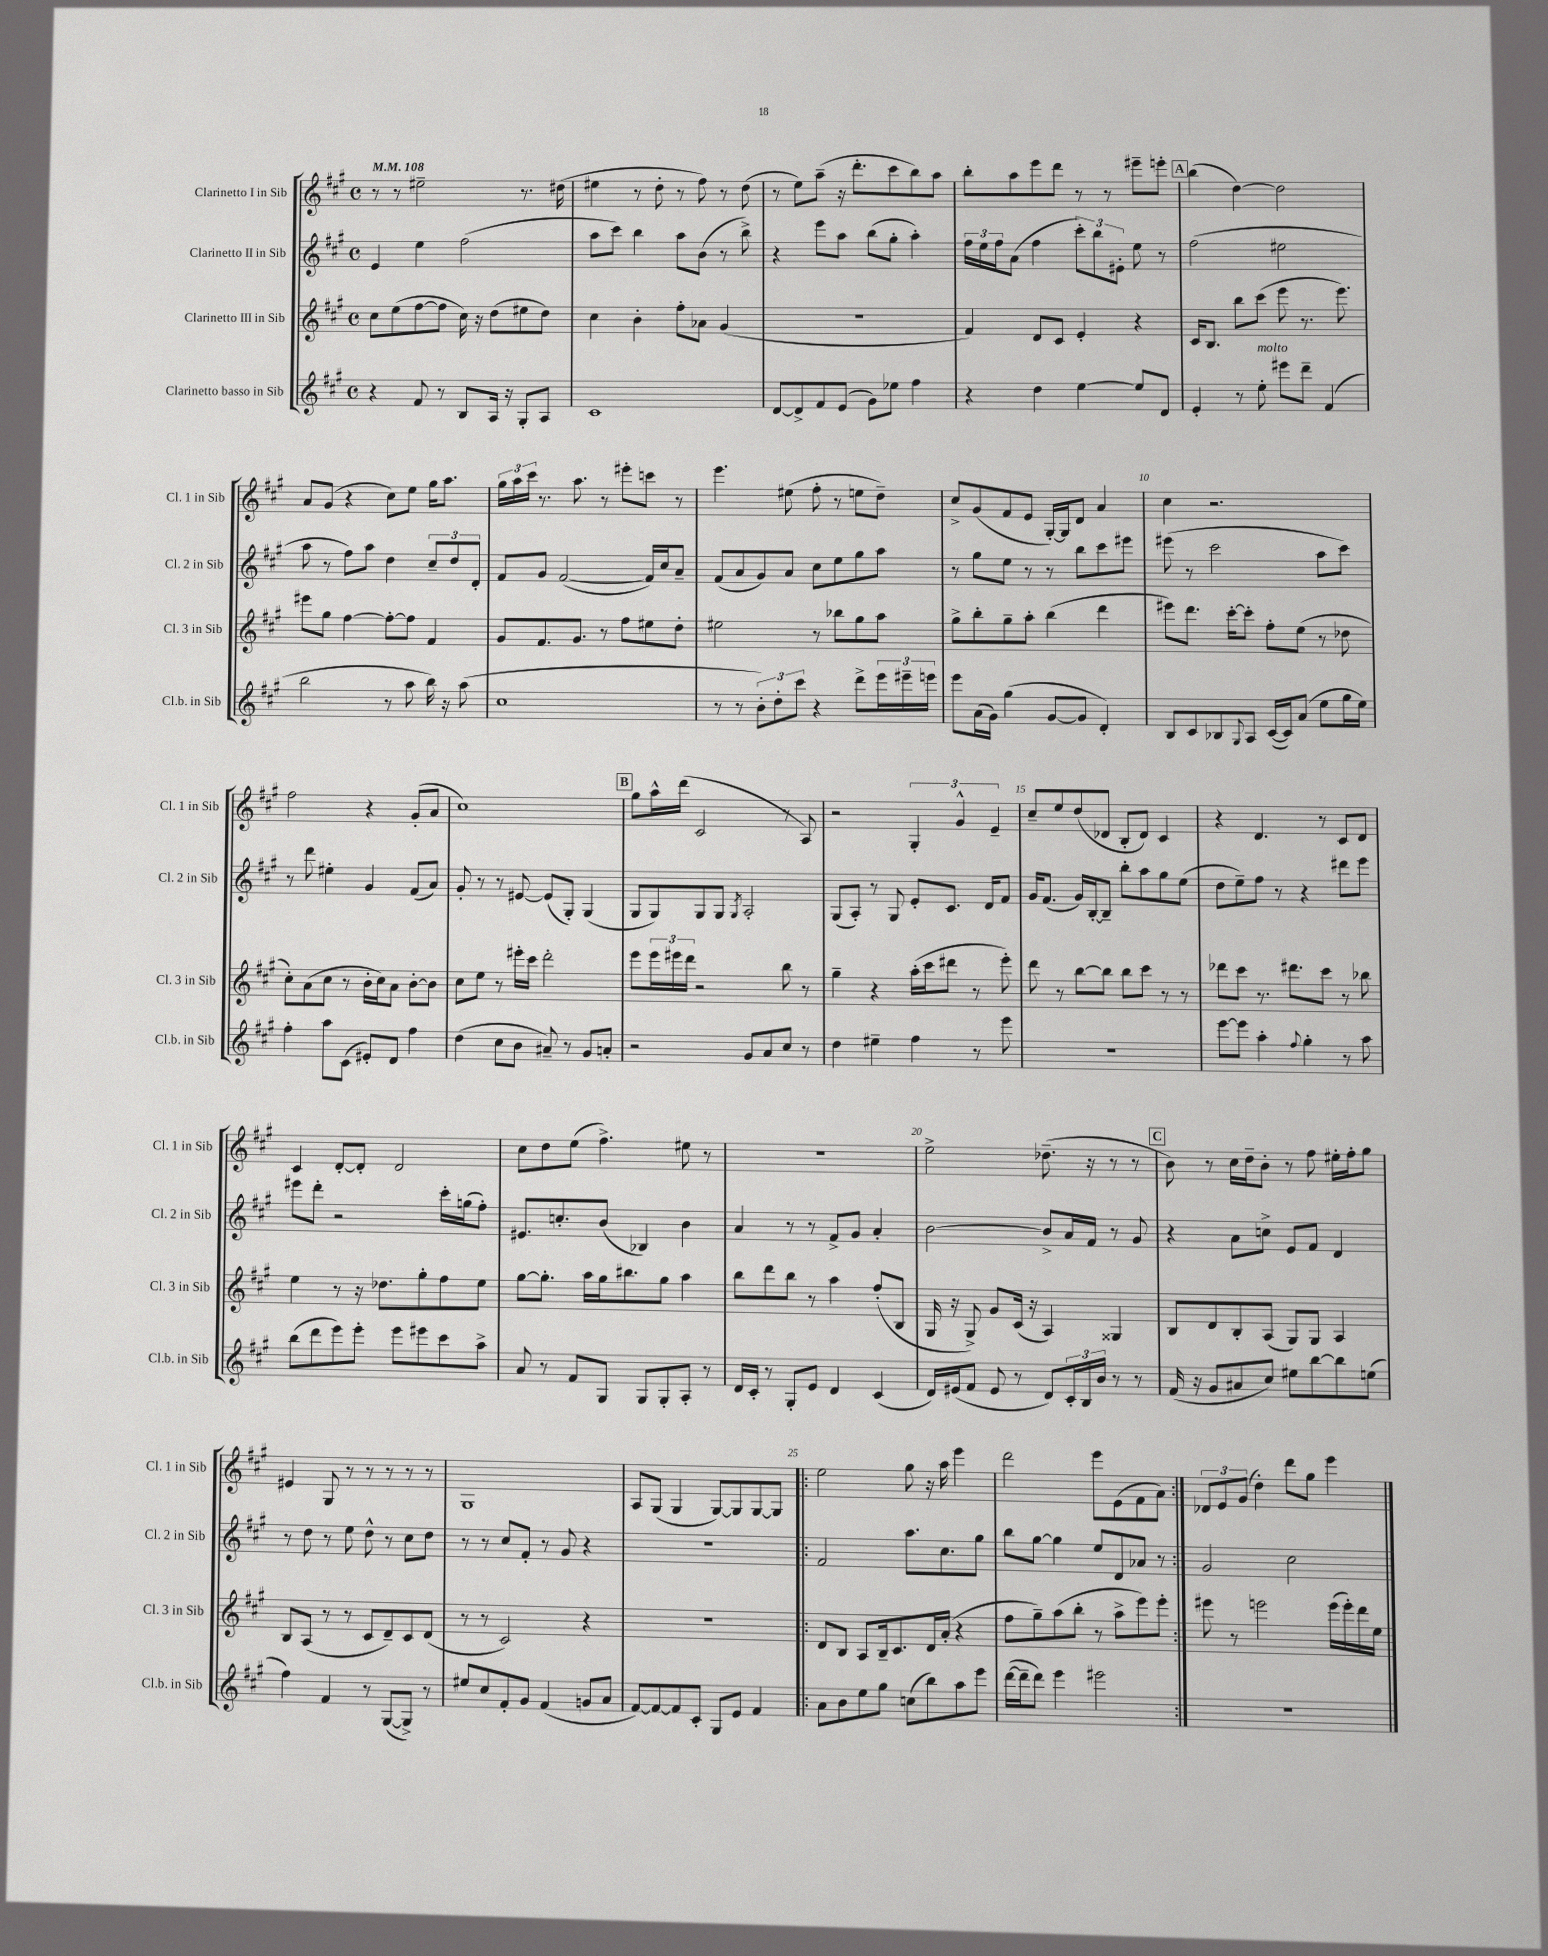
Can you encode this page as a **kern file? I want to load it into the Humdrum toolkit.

**kern	**kern	**kern	**kern
*part4	*part3	*part2	*part1
*staff4	*staff3	*staff2	*staff1
*I"Clarinetto basso in Sib	*I"Clarinetto III in Sib	*I"Clarinetto II in Sib	*I"Clarinetto I in Sib
*I'Cl.b. in Sib	*I'Cl. 3 in Sib	*I'Cl. 2 in Sib	*I'Cl. 1 in Sib
*clefG2	*clefG2	*clefG2	*clefG2
*k[f#c#g#]	*k[f#c#g#]	*k[f#c#g#]	*k[f#c#g#]
*M4/4	*M4/4	*M4/4	*M4/4
*met(c)	*met(c)	*met(c)	*met(c)
*MM108	*MM108	*MM108	*MM108
=1	=1	=1	=1
4r	8cc#\L	4e/	8r
.	(8ee\	.	8r
8f#/	[8ff#\	4ee\	2ee#X~\
8r	8ff#\J]	.	.
8B/L	16cc#\)	(2ff#\	.
.	16r	.	.
16A/Jk	(8dd\L	.	.
16r	.	.	.
8G#'/L	8ee#X\	.	8.r
8A/J	8dd\J)	.	.
.	.	.	(16dd#X\
=2	=2	=2	=2
1c#	4cc#\	8aa\L	4ee#X\
.	.	8ccc#\J)	.
.	4b'\	4bb\	8r
.	.	.	8dd'\
.	8ff#'\L	8aa\L	8r
.	8a-X\J	(8b\J	8ff#\)
.	(4g#/	8r	8r
.	.	8bb^\)	(8dd\
=3	=3	=3	=3
[8d/L	1r	4r	8r
8d^/]	.	.	8ee\L)
8f#/	.	8eee\L	(8aa~\J
(8e/J	.	8aa\J	16r
.	.	.	8.ddd'\L
8g#\L)	.	(8bb\L	.
8ee-X\J	.	8gg#'\J	8ccc#\
4ff#\	.	4aa'\)	8bb\)
.	.	.	8aa\J
=4	=4	=4	=4
4r	4f#/)	24ff#\LL	8bb'\L
.	.	24ee\	.
.	.	24ff#\J	.
.	.	(8a\J	8aa\
4dd\	8d/L	4ff#\	8eee\
.	8c#/J	.	8ddd\J
[4ee\	4e'/	12ccc#'\L)	8r
.	.	12bb\	.
.	.	.	8r
.	.	12e#X'\J	.
8ee/L]	4r	8ee\	8eee#X~\L
8d/J	.	8r	8eeen'\J
!!LO:REH:place=s1:t=A
=5	=5	=5	=5
4e'/	16c#/KL	(2ff#\	(4bb\
.	8.B/J	.	.
8r	8bb\L	.	[4dd\)
!LO:TX:a:i:t=molto	!	!	!
8ee'\	(8ccc#\J	.	.
8eee#X\L	8eee\	2ee#X\	2dd\]
8ddd~\J	8.r	.	.
(4f#/	.	.	.
.	8.eee\)	.	.
!!LO:LB:g=z
=6	=6	=6	=6
2bb\	8eee#X\L	8aa\	8a/L
.	8gg#\J	8r	(8g#/J
.	[4ff#\	8ff#\L)	4r
.	.	8aa\J	.
8r	8ff#'\L_	4dd\	8cc#\L)
8aa\	8ff#\J]	.	8ee\J
16bb\)	4f#/	12cc#~/L	16gg#\KL
16r	.	.	8.aa\J
.	.	12dd/	.
(8aa\	.	.	.
.	.	12d'/J	.
=7	=7	=7	=7
1cc#	8g#/L	8f#/L	24gg#\LL
.	.	.	24aa\
.	.	.	24ccc#\JJ
.	8.f#/	8g#/J	8.r
.	.	([2f#/	.
.	8.g#/J	.	8.aa\
.	8r	.	8r
.	8ff#\L	.	8eee#X'\L
.	8ee#X\	16f#/LL])	8cccn\J
.	.	16cc#/J	.
.	8dd'\J	8a~/J	8r
=8	=8	=8	=8
8r	2ee#X\	(8f#/L	4.eee\
8r	.	8a/	.
12b'\L)	.	8g#/)	.
12dd'\	.	.	.
.	.	8a/J	(8ee#X\
12ccc#\J	.	.	.
4r	8r	8cc#\L	8ff#'\
.	8bb-X\L	8ee\	8r
8ddd^\L	8gg#\	8gg#\	8een\L
24eee\L	8aa\J	8aa\J	8dd~\J)
24eee#X~\	.	.	.
24eeen\JJ	.	.	.
=9	=9	=9	=9
8eee\L	8gg#^\L	8r	8cc#^/L
(16a\L	8bb'\	8gg#\L	(8g#/
16g#\JJ)	.	.	.
(4gg#\	8gg#~\	8ee\J	8f#/
.	8aa'\J	8r	8e/J
[8g#/L	(4bb\	8r	[16G#'/LL)
.	.	.	16G#/J]
8g#/J]	.	8bb\L	8d/J
4d'/)	4ddd\	8ccc#\	4a/
.	.	8eee#X\J	.
=10	=10	=10	=10
8B/L	8eee#X\L)	(8eee#X\	4cc#\
8c#/	8.ddd\J	8r	.
8B-X/	.	2ccc#\	2.r
.	[16ccc#'\KL	.	.
8qqG#/	.	.	.
8A/J	8ccc#'\J]	.	.
([16c#/LL	8ff#'\L	.	.
16c#/J])	.	.	.
(8a/J	(8ee\J	.	.
8ee\L	8r	8aa\L	.
16gg#\L	8dd-X\	8ccc#\J)	.
16ee\JJ)	.	.	.
!!LO:LB:g=z
=11	=11	=11	=11
4ff#'\	8cc#'\L)	8r	2ff#\
.	(8a\	8ddd\	.
8aa\L	8cc#\J	4ee#X'\	.
(8c#\J	8r	.	.
8e#X'/L)	16b'\LL	4g#/	4r
.	16cc#\J)	.	.
8d/J	8a\J	.	.
4ff#\	[8b'\L	(8f#/L	(8g#'/L
.	8b\J]	8a/J)	8a/J
=12	=12	=12	=12
(4dd\	8cc#\L	8g#'/	1cc#)
.	8ee\J	8r	.
8cc#\L	8r	8r	.
8b\J	16eee#X'\LL	[8e#X/	.
.	16ccc#\JJ	.	.
8a#X~/)	2ddd'\	(8e#/L]	.
8r	.	8G#'/J)	.
8g#/L	.	(4G#/	.
8an'/J	.	.	.
!!LO:REH:place=s1:t=B
=13	=13	=13	=13
2r	8eee\L	8G#/L	8gg#\L
.	24eee\L	8G#/)	16aa^^\L
.	24eee#X\	.	.
.	.	.	(16ddd\JJ
.	24ddd\JJ	.	.
.	2r	8G#/	2c#/
.	.	8G#/J	.
.	.	8qG#/	.
8g#/L	.	2A'/	.
8a/	.	.	.
8cc#/J	8bb\	.	8r
8r	8r	.	8A/)
=14	=14	=14	=14
4dd\	4gg#~\	(8G#/L	2r
.	.	8A'/J)	.
4ee#X~\	4r	8r	.
.	.	8G#/	.
4ff#\	(16aa'\LL	8e'/L	6G#'/
.	16ccc#\J	.	.
.	8ddd#X\J	8.c#/J	.
.	.	.	6g#^^/
8r	8r	.	.
.	.	16d/KL	.
.	.	.	6e~/
8eee\	8eee'\)	8f#/J	.
=15	=15	=15	=15
1r	8ddd\	16g#/KL	8cc#~/L
.	.	(8.f#/J	.
.	8r	.	8ee/
.	[8bb\L	16g#/LL)	(8dd/
.	.	[16B'/J	.
.	8bb\J]	8B~/J]	8d-X/J
.	8bb\L	8bb'\L	8B'/L
.	8ccc#\J	8aa\	8d-/J)
.	8r	8gg#\	4c#/
.	8r	(8ee\J	.
=16	=16	=16	=16
[8eee\L	8ddd-X\L	8dd\L	4r
8eee\J]	8ccc#\J	8ee~\)	.
4aa'\	8.r	8ff#\J	4.d/
.	.	8r	.
.	8.ddd#X\L	.	.
8qqff#/	.	.	.
4gg#'\	.	4r	.
.	8ccc#\J	.	8r
8r	8r	8ddd#X\L	8c#/L
8aa\	8bb-X\	8eee\J	8d/J
!!LO:LB:g=z
=17	=17	=17	=17
(8bb\L	4ee\	8eee#X\L	4c#/
8ddd\	.	8ddd'\J	.
8eee\)	8r	2r	[8d'/L
8eee'\J	16r	.	8d'/J]
.	8.dd-X\L	.	.
8eee\L	.	.	2d/
8eee#X\	8gg#'\	.	.
8ccc#\	8ff#\	16ccc#'\LL	.
.	.	(16ggn\J	.
8aa^\J	8ee\J	8ff#'\J)	.
=18	=18	=18	=18
8a/	[8gg#\L	8.e#X/L	8cc#\L
8r	8.gg#'\J]	.	8dd\
.	.	8.ccn'/	.
8f#/L	.	.	(8ee\J
.	16aa\LL	.	.
8G#/J	16gg#\J	(8b/J	4.ff#^\)
.	8.bb#X\	.	.
8G#/L	.	4B-X/)	.
8G#'/	8gg#\J	.	.
8A'/J	4aa\	4b\	8ee#X\
8r	.	.	8r
=19	=19	=19	=19
16d/LL	8bb\L	4a/	1r
16c#'/JJ	.	.	.
8r	8ddd\	.	.
8G#'/L	8bb\J	8r	.
8e/J	8r	8r	.
4d/	4aa\	8f#^/L	.
.	.	8g#/J	.
(4c#/	(8ff#'/L	4a'/	.
.	8B/J	.	.
=20	=20	=20	=20
16d/LL)	16G#/	[2b\	2ee^\
(16e#X/J	16r	.	.
8f#/J	8G#^/)	.	.
8e#/	8g#/L	.	.
8r	(16c#/Jk	.	.
.	16r	.	.
8d/L)	4A/)	8b^/L]	(8.dd-X~\
24c#'/L	.	16a/L	.
24B/	.	.	.
.	.	16f#/JJ	16r
24b/JJ	.	.	.
8r	4G##X/	8r	8r
8r	.	8g#/	8r
!!LO:REH:place=s1:t=C
=21	=21	=21	=21
(16f#/	8B/L	4r	8b\)
16r	.	.	.
8g#/L	8d/	.	8r
8a#X/	8B'/	8a\L	16cc#\LL
.	.	.	16dd~\J
8cc#/J)	(8A/J	8ccn^\J	8b'\J
8ee#X\L	8G#/L)	8e/L	8r
[8bb\	8G#/J	8f#/J	8ff#\
8bb\]	4A/	4d/	16ee#X'\LL
.	.	.	16ff#'\J
(8een\J	.	.	8gg#\J
!!LO:LB:g=z
=22	=22	=22	=22
4ff#\)	8B/L	8r	4e#X/
.	(8A/J	8dd\	.
4f#/	8r	8r	8G#/
.	8r	8ee\	8r
8r	8c#/L	8dd^^\	8r
([8G#/L	8d~/)	8r	8r
8G#^/J])	8c#/	8cc#\L	8r
8r	(8d/J	8dd\J	8r
=23	=23	=23	=23
8ee#X/L	8r	8r	1G#
8cc#/	8r	8r	.
8f#'/	2c#/)	8cc#/L	.
8g#/J	.	8f#'/J	.
(4f#/	.	8r	.
.	.	8g#/	.
8gn/L	4r	4r	.
8a/J	.	.	.
=24	=24	=24	=24
[8f#/L)	1r	1r	8A/L
8f#/_	.	.	(8G#/J
8f#/]	.	.	4G#/
8c#'/J	.	.	.
8G#/L	.	.	[8G#/L)
8e/J	.	.	8G#/]
4f#/	.	.	[8G#/
.	.	.	8G#/J]
=25!|:	=25!|:	=25!|:	=25!|:
8a\L	8d/L	2f#/	2ee\
8b\	8B/J	.	.
8ee\	8A/L	.	.
8gg#\J	16B~/k	.	.
.	8.c#/	.	.
(8ccn\L	.	8.aa\L	8gg#\
8bb\)	16d/L	.	16r
.	(16a'/JJ	8.cc#\	16aa\
8aa\	4r	.	4eee\
8eee\J	.	8gg#\J	.
=26	=26	=26	=26
([16ddd\LL	8ff#\L	8bb\L	2ddd\
16ddd~\J]	.	.	.
8ddd\J)	8gg#~\)	[8gg#\J	.
4eee\	(8aa\	4gg#\]	.
.	8bb'\J	.	.
2eee#X\	8r	8ee/L	8eee\L
.	8aa^\L	8d/	(8e\
.	8eee\)	8a-X/J	8f#\
.	8eee'\J	8r	8a\J)
=27:|!	=27:|!	=27:|!	=27:|!
1r	8eee#X\	2g#/	12d-X/L
.	.	.	12e/
.	8r	.	.
.	.	.	(12g#/J
.	2eeen\	.	4dd'\)
.	.	2cc#\	8ddd\L
.	.	.	8gg#\J
.	(16eee\LL	.	4eee\
.	16eee'\)	.	.
.	16ddd\	.	.
.	16ee\JJ	.	.
==	==	==	==
*-	*-	*-	*-
